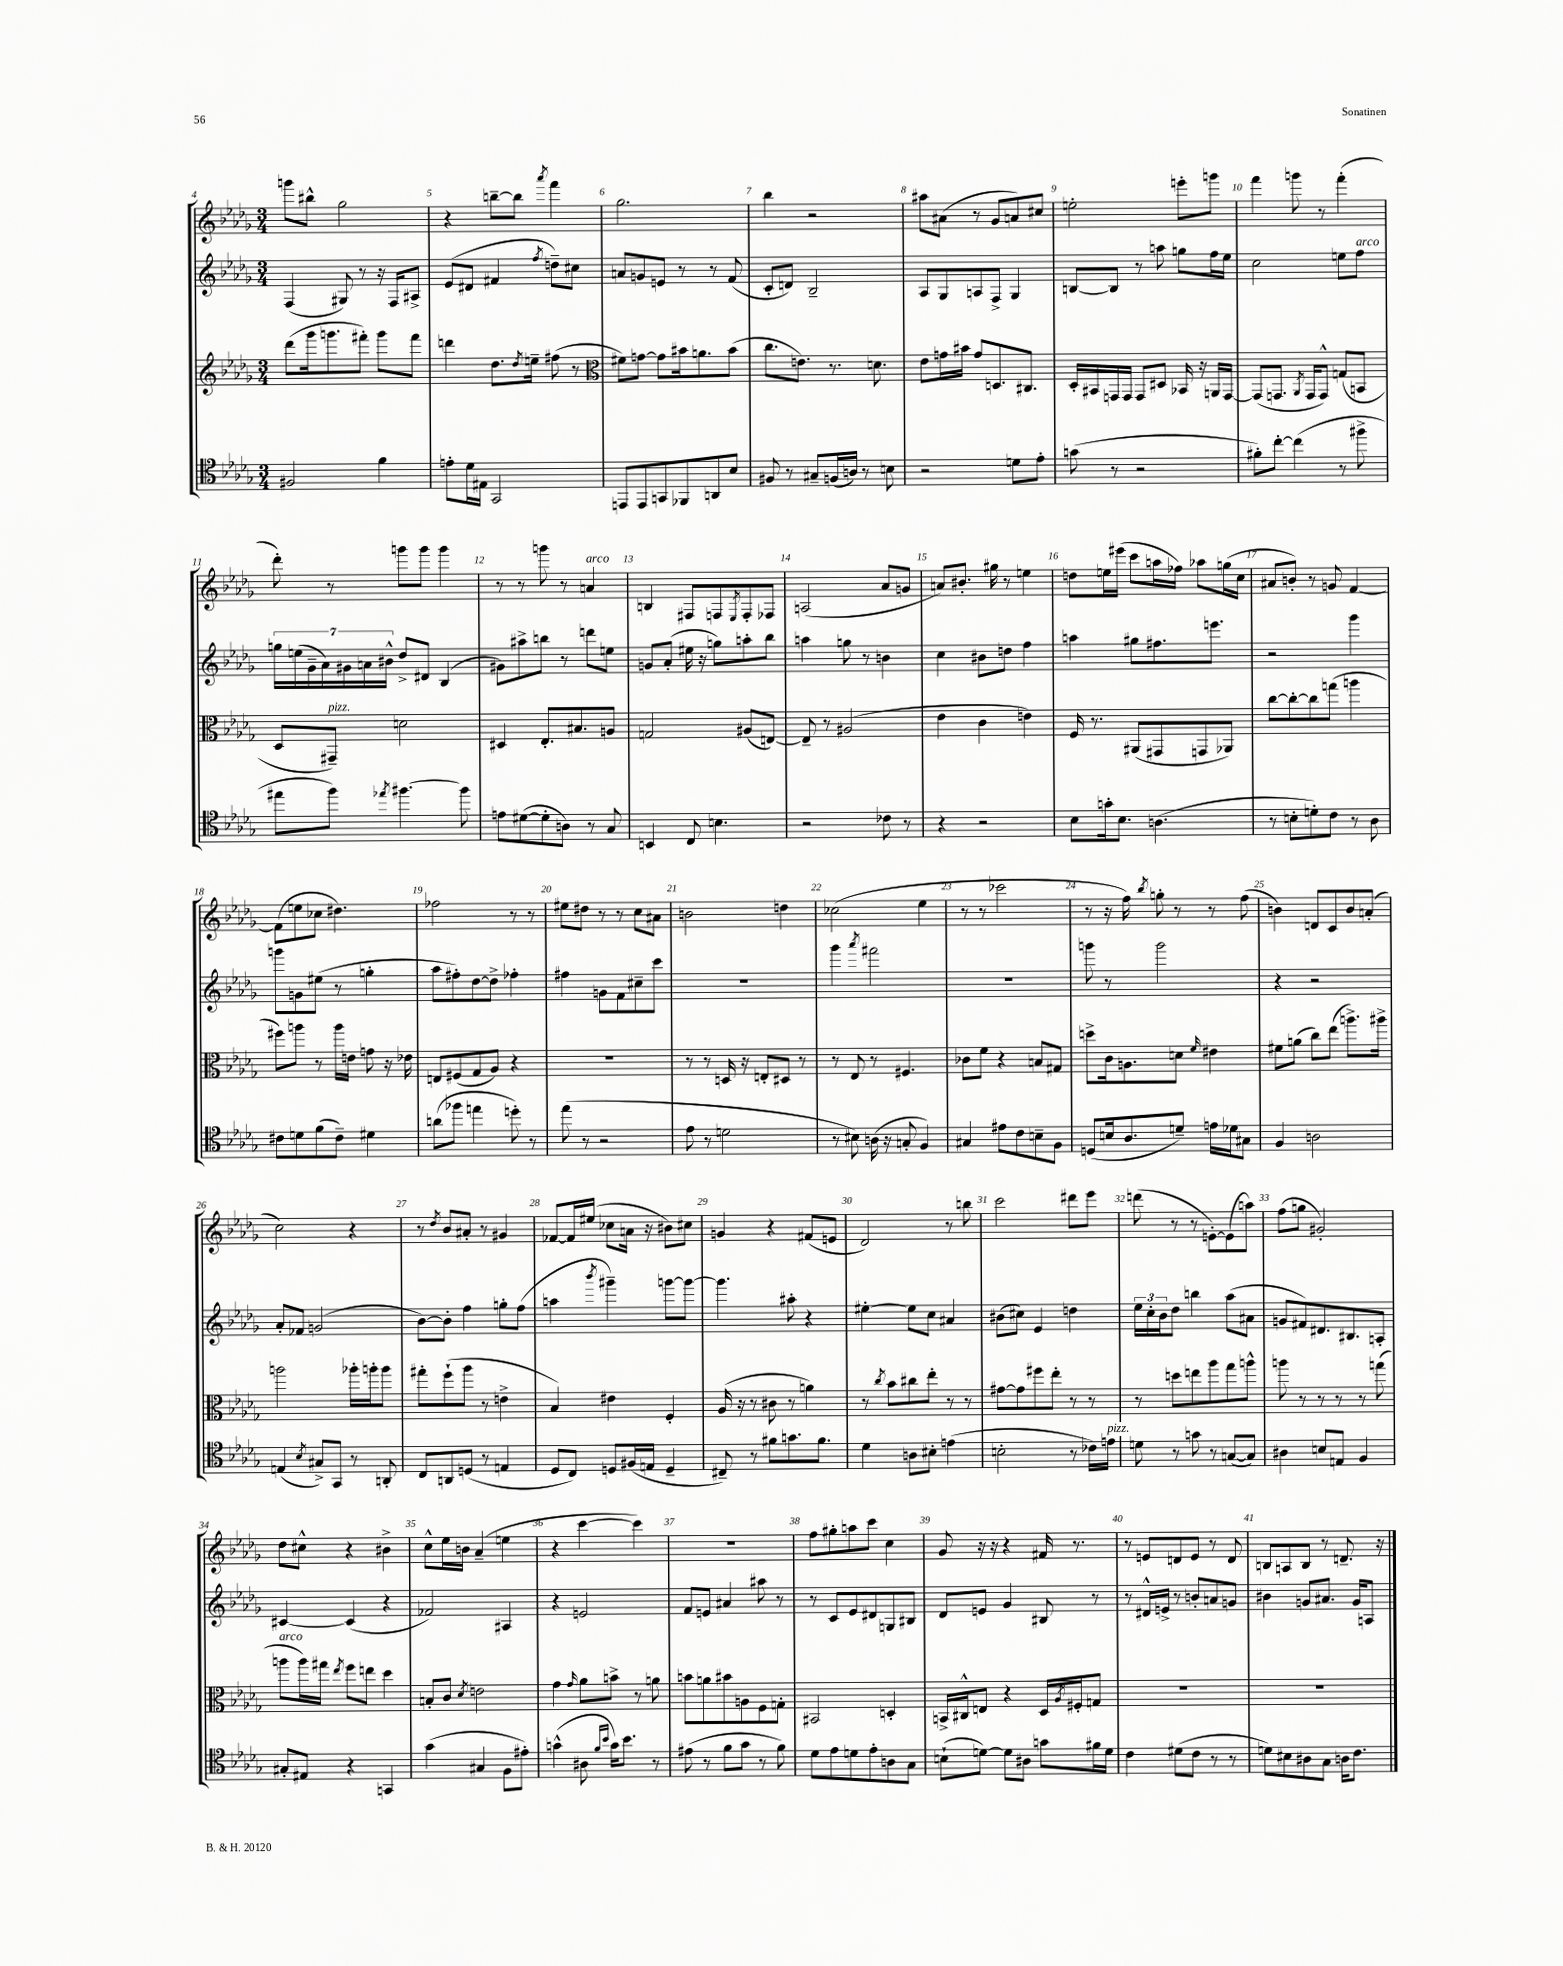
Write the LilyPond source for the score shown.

<<
\new StaffGroup <<
\new Staff = "s0" {
    \clef treble \key des \major \numericTimeSignature \time 3/4
    g'''8 bis''8-^ ges''2 |
    r4 b''8~-- b''8 \acciaccatura { aes'''8 } f'''4 |
    ges''2. |
    bes''4 r2 |
    ais''8 ais'8( r8 ges'8 a'8) cis''8 |
    e''2-. e'''8-. g'''8 |
    f'''4 g'''8 r8 f'''4-.( |
    des'''8-.) r8 g'''8 g'''8 g'''4 |
    r8 r8 g'''8 r8 a'4^\markup { \italic "arco" } |
    b4 fis8 f8 \acciaccatura { ees8 } f8-. fes8 |
    a2( aes'8 g'8 |
    a'8) bis'8.-. gis''16 r8 e''4 |
    d''8 e''16 eis'''16( c'''8 a''16 fes''16) aes''8 g''16( c''16 |
    ais'8 b'8-.) r8 g'8 f'4~ |
    f'8( e''8 ces''8 dis''4.) |
    fes''2 r8 r8 |
    eis''8 dis''8 r8 r8 c''8 ais'8 |
    b'2 d''4 |
    ces''2( ees''4 |
    r8 r8 ces'''2 |
    r8 r16 f''16) \acciaccatura { bes''8 } g''8-. r8 r8 f''8( |
    b'4) d'8 c'8 b'8 a'8-.( |
    c''2) r4 |
    r8 \acciaccatura { des''8 } bes'8 ais'8-. r8 gis'4 |
    fes'8~ fes'16 eis''16( ces''8 a'16 r16 bis'8) cis''8 |
    g'4 r4 fis'8( e'8 |
    des'2) r8 b''8 |
    c'''2 dis'''8 ees'''8 |
    d'''8( r8 r8 e'8~-.) e'8( a''8) |
    f''8( g''8 gis'2-.) |
    des''8 cis''8-^ r4 bis'4-> |
    c''8-^ ees''16 b'16 aes'4--( e''4 |
    r4 c'''4~ c'''4) |
    R2. |
    f''8 gis''8-. a''8 c'''8 c''4 |
    ges'8 r16 r16 r4 fis'16 r8. |
    r8 e'8 d'8 e'8 r8 d'8 |
    b8 a8 b8 r8 d'8.-- r16 \bar "|." |
}
\new Staff = "s1" {
    \clef treble \key des \major \numericTimeSignature \time 3/4
    f4( gis8) r8 r16 f16 ais8-> |
    ees'8( dis'8 fis'4 \acciaccatura { f''8 } d''8--) cis''8 |
    a'8 g'8 e'8 r8 r8 f'8( |
    c'8-. d'8) bes2-- |
    aes8 ges8 a8 f8-> ges4 |
    b8~ b8 r8 a''8 g''8 f''16 ees''16 |
    c''2 e''8 f''8^\markup { \italic "arco" } |
    \tuplet 7/4 { g''16 e''16( ges'16-- aes'16) gis'16 a'16 bis'16-^ } des''8-> dis'8 bes4( |
    gis'8) ais''8-> b''8 r8 d'''8 e''8 |
    g'8 aes'8-.( eis''16 r16 g''8) a''8-. bes''8 |
    a''4 g''8 r8 b'4 |
    c''4 bis'8 d''8 f''4 |
    a''4 gis''8 fis''8. e'''8. |
    r2 ges'''4 |
    g'''8 g'8 eis''8( r8 g''4-. |
    aes''8 fis''8-.) des''8~ des''8-> fes''4-. |
    fis''4 g'8 f'8 cis''8-- c'''8 |
    R2. |
    ges'''4 \acciaccatura { aes'''8 } fis'''2 |
    R2. |
    g'''8 r8 g'''2 |
    r4 r2 |
    aes'8-. fes'8 g'2( |
    bes'8~) bes'8-. f''4 g''8-. f''8( |
    a''4 \acciaccatura { bes'''8 } gis'''4--) g'''8~ g'''8~ |
    g'''4. ais''8-. r4 |
    eis''4~-. eis''8 c''8 ais'4 |
    bis'8( cis''8) ees'4 d''4 |
    \tuplet 3/2 { ees''16 c''16-. bes'16 } des''8 b''4 aes''8( ais'8 |
    g'8 fis'8) dis'8. bis8. a8-. |
    cis'4~ cis'4( r4 |
    fes'2) ais4 |
    r4 e'2 |
    f'8 e'8 ais'4 ais''8 r8 |
    r8 c'8 ees'8 dis'8 g8 bis8 |
    des'8 e'8 ges'4 bis8 r8 |
    r8 dis'16-^ e'16-> r8 b'8-. a'8 g'8 |
    bis'4 g'8 ais'8. g'16 a8 \bar "|." |
}
\new Staff = "s2" {
    \clef treble \key des \major \numericTimeSignature \time 3/4
    des'''8( ges'''16 g'''8. fis'''8-.) g'''8 fis'''8 |
    d'''4 des''8. \acciaccatura { des''8 } e''16-- fis''8( r8 |
    \clef alto fis'8) g'8~ g'8 bis'16 a'8. bis'8( |
    c''8. e'8.) r8. d'8. |
    ees'8 g'16 bis'16 g'8 d8. cis8. |
    des16-. bis,16 g,16 g,16 g,8 dis8 bes,16 r16 a,16 g,16~ |
    g,8( g,8. \acciaccatura { aes,8 } g,16 g,8-^) g8( b,8 |
    des8 gis,8--^\markup { \italic "pizz." }) d'2 |
    dis4 ees8.-. bis8. a8 |
    g2 ais8( e8~) |
    e8-- r8 ais2( |
    ees'4 c'4 e'4) |
    f16 r8. ais,8( gis,8 g,8 aes,8) |
    c''8~ c''8~-. c''8 g''8( a''4 |
    fis''8) a''8 r8 a''16 e'16 g'8 r16 ees'16 |
    e8 fis8( ges8 aes8) r4 |
    R2. |
    r8 r8 d16 r16 e8-. dis8 r8 |
    r8 ees8 r8 fis4. |
    ces'8 f'8 r4 b8 gis8 |
    d''8-> c'16 a8. d'8 \grace { f'16 } eis'4 |
    fis'8 a'8( c''8) ees''8( a''8.->) ais''16-> |
    a''2 aes''16-. a''16-. a''8 |
    gis''8-. f''8-!( aes''8 r8 e'4-> |
    bes4) eis'4 f4-. |
    aes16( r16 r8 cis'8 r8 a'4) |
    r8 \acciaccatura { c''8 } bes'8 cis''8 ees''8-. r8 r8 |
    gis'8~ gis'8 fis''8 ees''8-. r8 r8 |
    r8 d''8 e''8 aes''8 ges''8 a''8-^ |
    a''8 r8 r8 r8 r8 g''8( |
    a''8^\markup { \italic "arco" } a''16) gis''16 \acciaccatura { ees''8 } f''8 e''8 des''4 |
    b8-. c'8 \acciaccatura { des'8 } e'2 |
    ges'4 \grace { ges'16 } aes'8 b'8-> r8 a'8 |
    b'8 a'8 bis'8 a8 f8 g8-. |
    bis,2 d4-. |
    b,16-> cis16-^ e8 r4 des16 \acciaccatura { aes8 } fis16-. g8 |
    R2. |
    R2. \bar "|." |
}
\new Staff = "s3" {
    \clef tenor \key des \major \numericTimeSignature \time 3/4
    fis2 f'4 |
    e'8-. des'16 eis16 ges,2 |
    e,8 e,8 g,8 fes,8 a,8 bes8 |
    fis8 r8 gis8-- f16( a16) r8 b8 |
    r2 d'8 ees'8-. |
    g'8( r8 r2 |
    fis'8-.) c''8~-. c''4( r8 fis''8-> |
    eis''8 f''8) \acciaccatura { ees''8 } fis''4.~ fis''8 |
    e'8 dis'8~( dis'8-. a8) r8 ges8 |
    b,4 c8 b4. |
    r2 ces'8 r8 |
    r4 r2 |
    bes8 g'16-. bes8. a4.( |
    r8 b8-. d'8-.) c'8 r8 aes8 |
    cis'8 d'8 f'8( cis'8--) dis'4 |
    a'8( fes''8 e''4 d''8-.) r8 |
    ees''8( r8 r2 |
    ees'8 r8 d'2 |
    r8 bis8) a16( r16 g8-. f4) |
    gis4 eis'8 c'8 b8-- f8 |
    d8( b16 aes8. d'8--) e'16 des'16 gis8 |
    f4 a2 |
    e4( \acciaccatura { bes8 } gis8->) ges,8 r8 a,8-. |
    c8 a,8 d8( r8 e4 |
    des8 c8) d8 fis16( e16 d4-- |
    cis8--) r8 fis'8 g'8. fis'8. |
    des'4 a8 bis8-. e'4( |
    b2-. r8 ces'16) e'16^\markup { \italic "pizz." } |
    d'8 r8 g'8 r8 g8~( g8) |
    ais4 b8 e8 f4 |
    gis8-. eis8 r4 g,4 |
    ges'4( gis4 f8 eis'8-.) |
    g'4-^( ais8 \grace { f'16 bes'16 } g'16) bes'8. r8 |
    eis'8( r8 f'8 ges'8 r8 f'8) |
    des'8 ees'8 d'8 ees'8-. a8 ges8 |
    b8-!( d'8~) d'8 ais8 g'8 fis'16 d'16 |
    c'4 dis'8( c'8 r8 r8 |
    d'8) bis8 ais8 ges8 a16 c'8. \bar "|." |
}
>>
>>
\layout { \context { \Score currentBarNumber = #4 \override BarNumber.break-visibility = ##(#f #t #t) barNumberVisibility = #all-bar-numbers-visible } }
